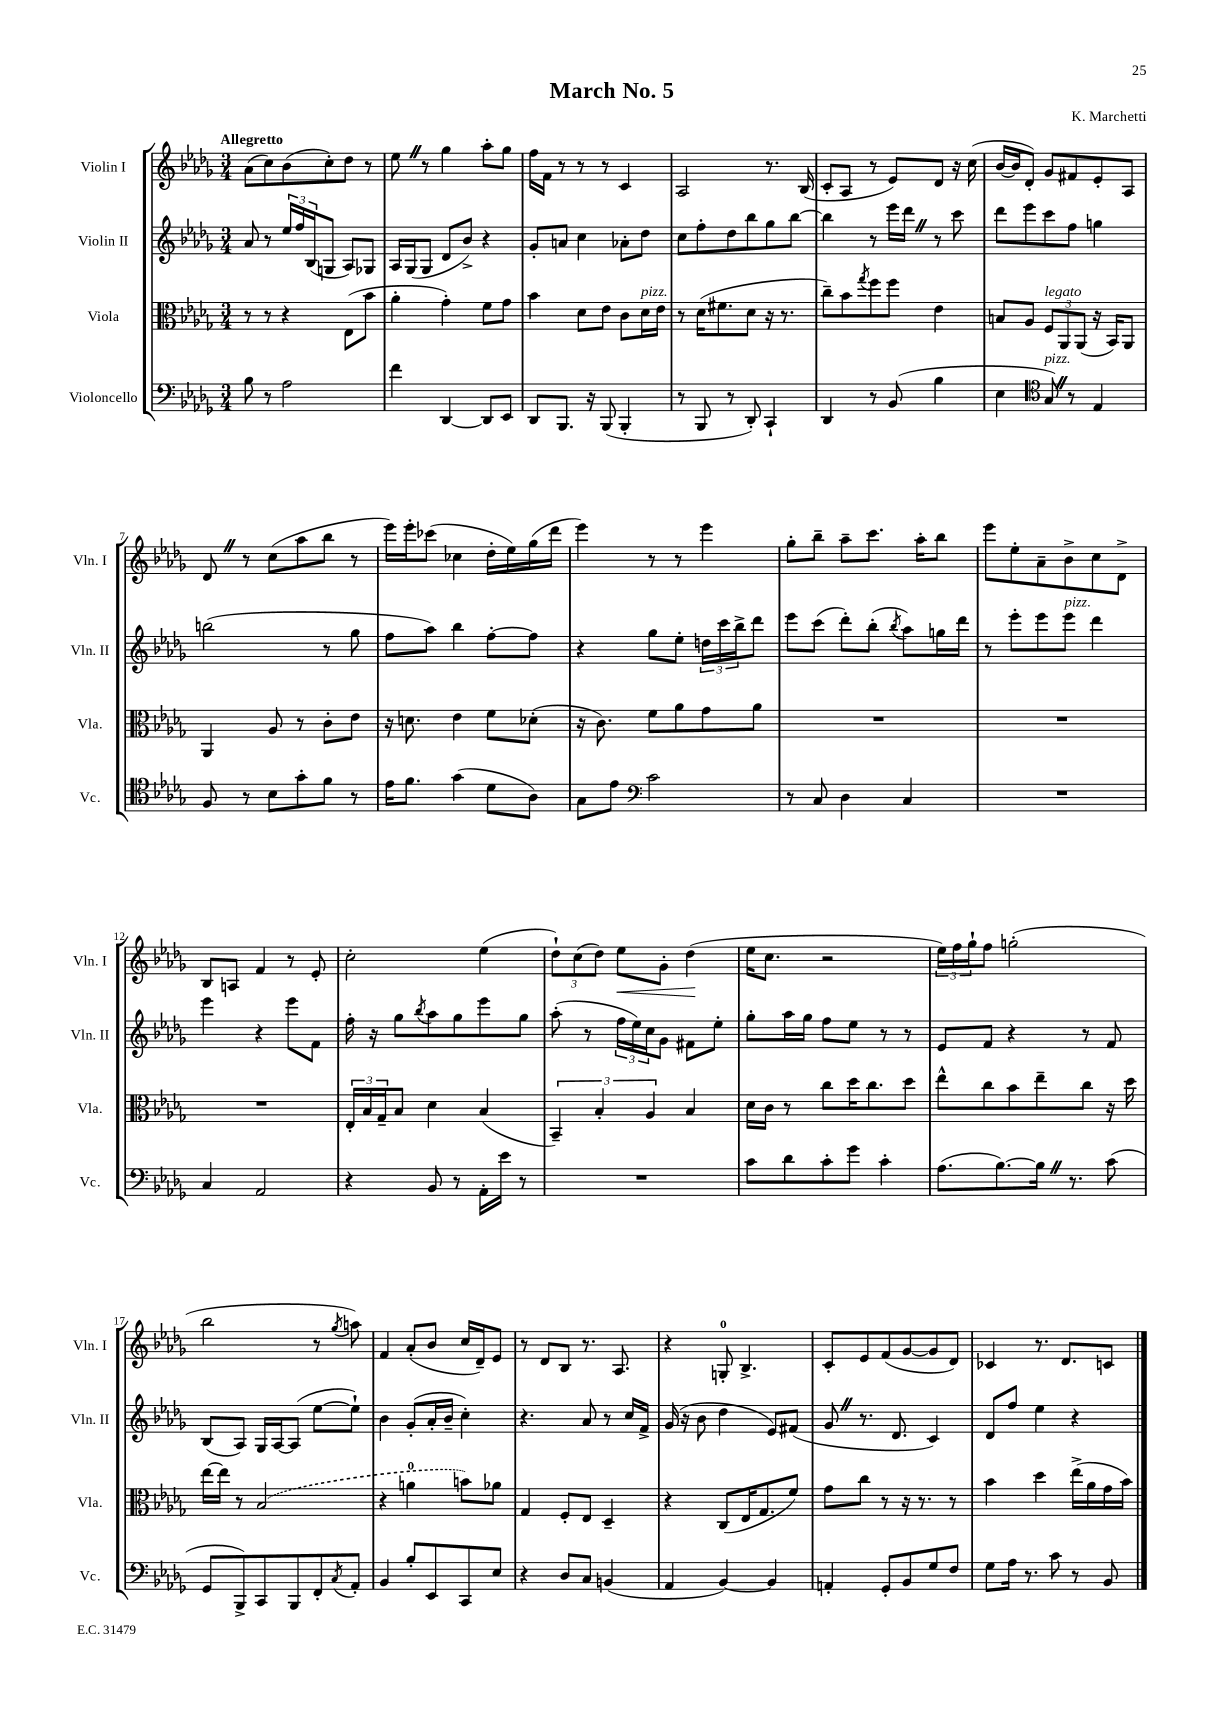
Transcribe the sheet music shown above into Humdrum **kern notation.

**kern	**kern	**kern	**kern
*staff4	*staff3	*staff2	*staff1
*clefF4	*clefC3	*clefG2	*clefG2
*k[b-e-a-d-g-]	*k[b-e-a-d-g-]	*k[b-e-a-d-g-]	*k[b-e-a-d-g-]
*M3/4	*M3/4	*M3/4	*M3/4
8B-	8r	8a-	(8a-
8r	8r	8r	8cc)
2A-	4r	24ee-	(8b-
.	.	24ff	.
.	.	(24B-	.
.	.	8G	8cc')
.	(8E-	8A-)	8dd-
.	8b-	8G-	8r
=	=	=	=
4f	4a-'	16A-	8ee-
.	.	(16G-	.
.	.	8G-	8r
[4DD-	4g-')	8d-	4gg-
.	.	8b-^)	.
8DD-]	8f	4r	8aa-'
8EE-	8g-	.	8gg-
=	=	=	=
8DD-	4b-	8g-'	16ff
.	.	.	16f
8.BBB-	.	8a	8r
.	8d-	4cc	8r
16r	.	.	.
(8BBB-	8e-	.	8r
4BBB-'	8c	8a-'	4c
.	16d-	8dd-	.
.	16e-	.	.
=	=	=	=
8r	8r	8cc	2A-
8BBB-	(16d-	8ff'	.
.	8.f#	.	.
8r	.	8dd-	.
8DD-')	8d-	8bb-	.
4CC`	16r	8gg-	8.r
.	8.r	.	.
.	.	[8bb-	.
.	.	.	(16B-
=	=	=	=
4DD-	8cc~)	4bb-]	8c'
.	8b-	.	8A-
.	8qgg-	.	.
8r	8ff	8r	8r
(8BB-	8ff	16eee-	8e-)
.	.	16ddd-	.
4B-	4e-	8r	8d-
.	.	8ccc	16r
.	.	.	(16cc
=	=	=	=
4E-	8B	8ddd-	[16b-
.	.	.	16b-]
.	8A-	8eee-	8d-')
*clefC4	*	*	*
8G-)	12F	8ccc	8g-
.	12AA-	.	.
8r	.	8ff	8f#
.	(12AA-	.	.
4E-	16r	4gg	8e-'
.	16BB-)	.	.
.	8AA-	.	8A-
=	=	=	=
8F	4AA-	(2bb	8d-
8r	.	.	8r
8B-	8A-	.	(8cc
8g-'	8r	.	8aa-
8f	8c'	8r	8bb-
8r	8e-	8gg-	8r
=	=	=	=
16e-	16r	8ff	16eee-)
8.f	8.d	.	16eee-'
.	.	8aa-)	(8ccc-
(4g-	4e-	4bb-	4cc-
8d-	8f	[8ff'	16dd-'
.	.	.	16ee-)
8A-)	(8d-'	8ff]	(16gg-
.	.	.	16ddd-
=	=	=	=
8G-	16r	4r	4eee-)
.	8.c)	.	.
8e-	.	.	.
*clefF4	*	*	*
2c	8f	8gg-	8r
.	8a-	8ee-'	8r
.	8g-	24dd	4eee-
.	.	24ccc	.
.	.	24bb-^	.
.	8a-	8ddd-	.
=	=	=	=
8r	2.r	8eee-	8gg-'
8C	.	(8ccc	8bb-~
4D-	.	8ddd-')	8aa-~
.	.	(8bb-'	8.ccc
.	.	8qbb-	.
4C	.	8aa-)	.
.	.	.	16aa-'
.	.	16gg	8bb-
.	.	16ddd-	.
=	=	=	=
2.r	2.r	8r	8eee-
.	.	8eee-'	8ee-'
.	.	8eee-	8a-~
.	.	8eee-	8b-^
.	.	4ddd-	8cc
.	.	.	8d-^
=	=	=	=
4C	2.r	4eee-	8B-
.	.	.	8A
2AA-	.	4r	4f
.	.	8eee-	8r
.	.	8f	8e-'
=	=	=	=
4r	24E-'	16ff'	2cc'
.	24B-	.	.
.	.	16r	.
.	24G-~	.	.
.	8B-	8gg-	.
.	.	8qbb-	.
8BB-	4d-	8aa-	.
8r	.	8gg-	.
16AA-'	(4B-	8eee-	(4ee-
16e-	.	.	.
8r	.	8gg-	.
=	=	=	=
2.r	6BB-~)	(8aa-'	12dd-`)
.	.	.	(12cc
.	.	8r	.
.	6B-'	.	12dd-)
.	.	24ff	8ee-
.	.	24ee-)	.
.	6A-	24cc	.
.	.	8g-	8g-'
.	4B-	8f#	(4dd-
.	.	8ee-'	.
=	=	=	=
8c	16d-	8gg-'	16ee-
.	16c	.	8.cc
8d-	8r	16aa-	.
.	.	16gg-	.
8c'	8cc	8ff	2r
8g-	16dd-	8ee-	.
.	8.cc	.	.
4c'	.	8r	.
.	8dd-	8r	.
=	=	=	=
(8.A-	8ee-^^	8e-	24ee-)
.	.	.	24ff
.	.	.	24gg-`
.	8cc	8f	8ff
[8.B-)	.	.	.
.	8b-	4r	(2gg'
16B-]	8ee-~	.	.
8.r	.	.	.
.	8cc	8r	.
(8c	16r	8f	.
.	16dd-	.	.
=	=	=	=
8GG-	[16ee-	(8B-	2bb-
.	16ee-]	.	.
8BBB-^)	8r	8A-)	.
8CC	(2B-	16G-	.
.	.	[16A-	.
8BBB-	.	(8A-]	.
8FF'	.	[8ee-	8r
8qC	.	.	8qgg-
8AA-'	.	8ee-`])	8aa)
=	=	=	=
4BB-	4r	4b-	4f
8B-'	4a	(8g-'	(8a-'
8EE-	.	16a-'	8b-
.	.	16b-~	.
8CC	8b)	4cc')	16cc
.	.	.	16d-~)
8E-	8a-	.	8e-
=	=	=	=
4r	4G-	4.r	8r
.	.	.	8d-
8D-	8F'	.	8B-
8C	8E-	8a-	8.r
(4BB	4D-~	8r	.
.	.	.	8.A-
.	.	16cc	.
.	.	16f^	.
=	=	=	=
4AA-	4r	(16g-	4r
.	.	16r	.
.	.	8b-	.
[4BB-)	(8C	4dd-	8G'
.	16E-	.	4.B-^
.	8.G-	.	.
4BB-]	.	8e-)	.
.	8f)	(8f#	.
=	=	=	=
4AA'	8g-	8g-	8c'
.	8cc	8.r	8e-
8GG-'	8r	.	(8f
.	.	8.d-	.
8BB-	16r	.	[8g-
.	8.r	.	.
8G-	.	4c)	8g-]
8F	8r	.	8d-)
=	=	=	=
8G-	4b-	8d-	4c-
16A-	.	8ff	.
8.r	.	.	.
.	4dd-	4ee-	8.r
8c	.	.	.
.	.	.	8.d-
8r	(16ee-^	4r	.
.	16a-	.	.
8BB-	16g-	.	8c
.	16b-)	.	.
==	==	==	==
*-	*-	*-	*-
